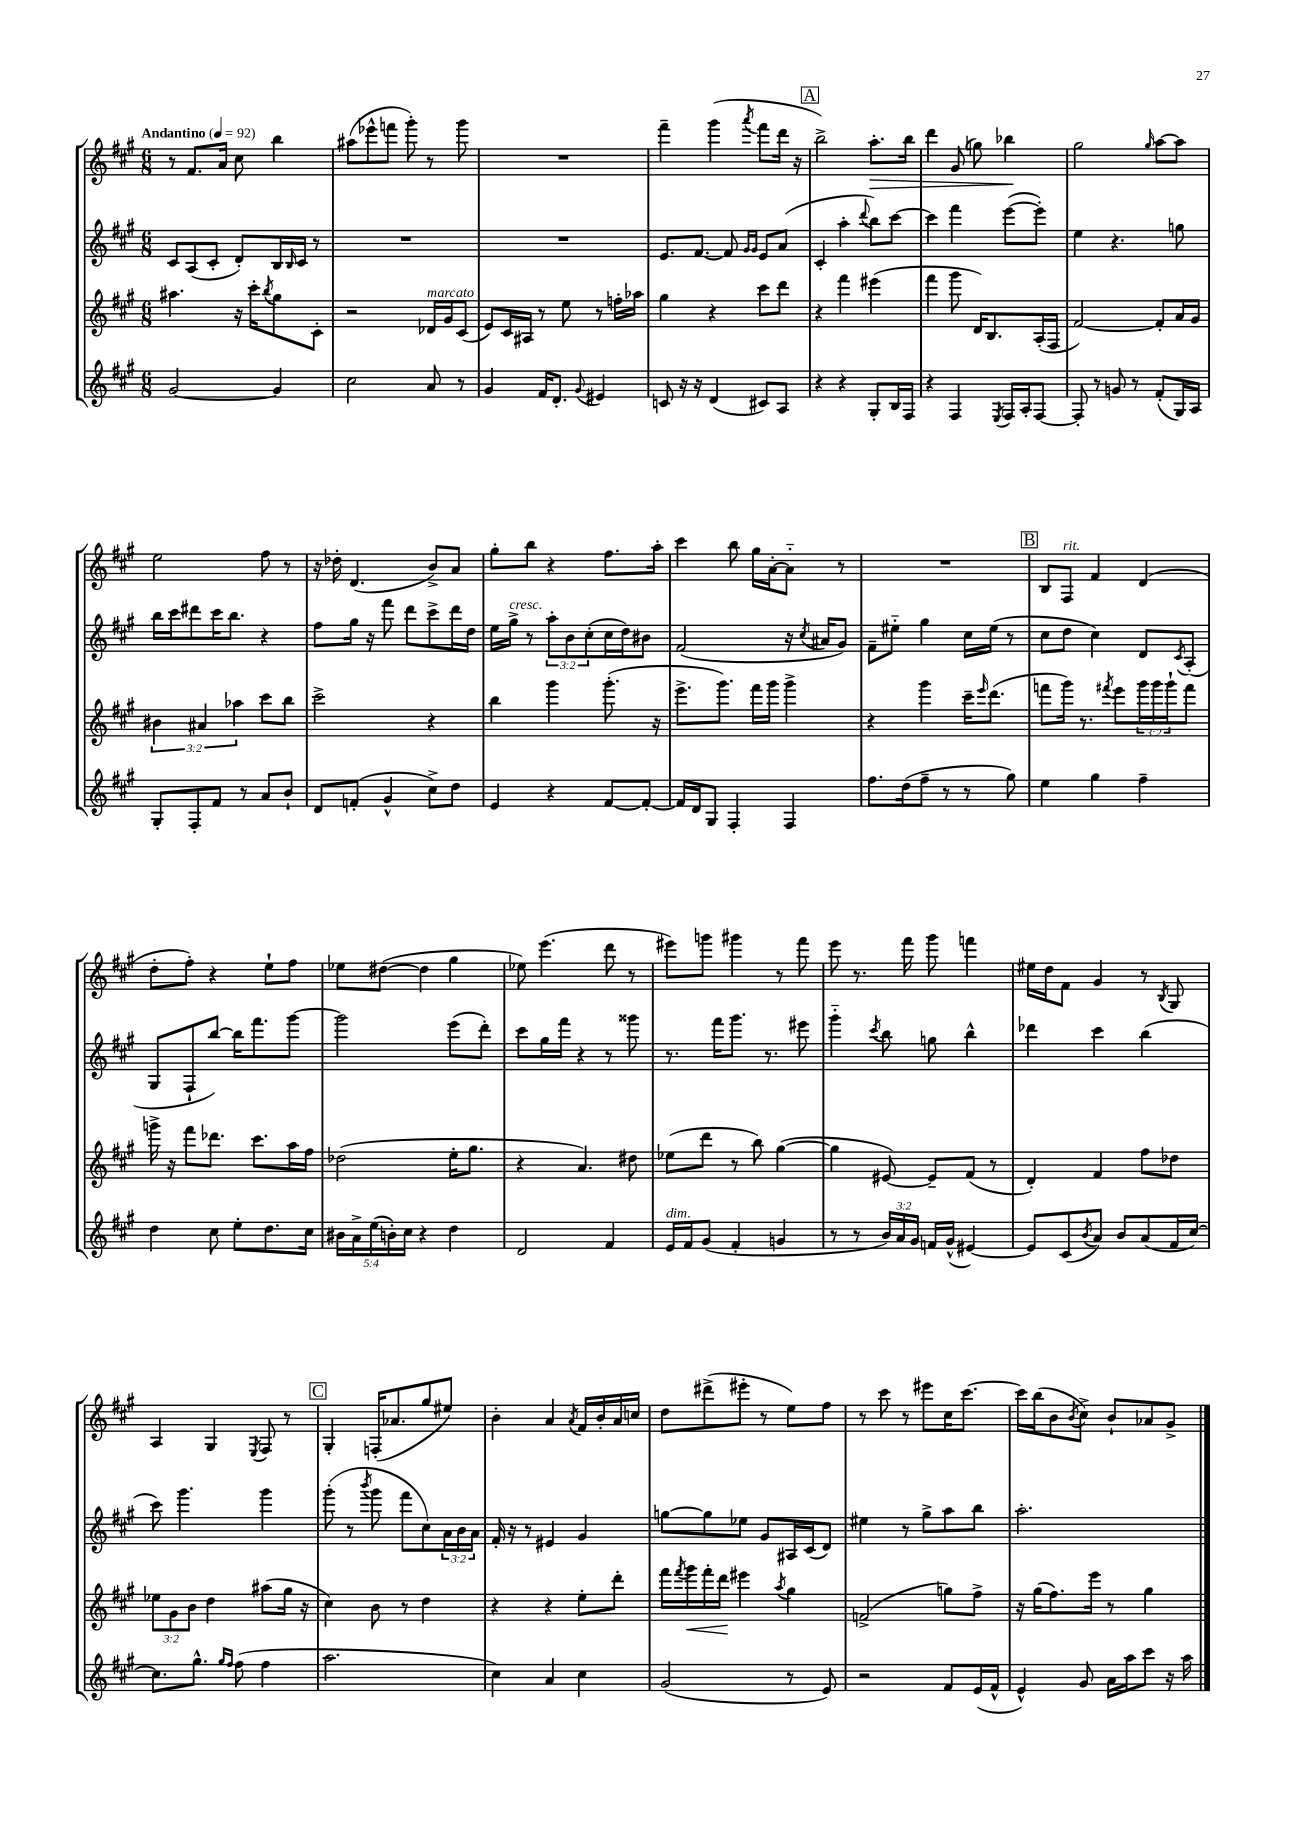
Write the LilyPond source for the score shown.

<<
\new StaffGroup <<
\new Staff = "s0" {
    \clef treble \key a \major \numericTimeSignature \time 6/8 \tempo "Andantino" 4 = 92
    r8 fis'8. a'16 cis''8 b''4 |
    ais''8( ees'''8-^ f'''8 gis'''8-.) r8 gis'''8 |
    R2. |
    fis'''4-- gis'''4( \acciaccatura { a'''8 } fis'''8 d'''16 r16 |
    \mark \markup { \box "A" } b''2->) a''8.-.\> b''16 |
    d'''4 gis'8( g''8) bes''4\! |
    gis''2 \grace { gis''16 } a''8~ a''8 |
    e''2 fis''8 r8 |
    r16 des''16-. d'4.( b'8->) a'8 |
    gis''8-. b''8 r4 fis''8. a''16-. |
    cis'''4 b''8 gis''16 a'16~-. a'8-_ r8 |
    R2. |
    \mark \markup { \box "B" } b8 fis8^\markup { \italic "rit." } fis'4 d'4( |
    d''8-. fis''8-.) r4 e''8-! fis''8 |
    ees''8 dis''8~( dis''4 gis''4 |
    ees''8) e'''4.( d'''8 r8 |
    eis'''8) g'''8 gis'''4 r8 fis'''8 |
    e'''8 r8. fis'''16 gis'''8 f'''4 |
    eis''16 d''16 fis'8 gis'4 r8 \acciaccatura { b8 } gis8 |
    a4 gis4 \acciaccatura { e8 } fis8 r8 |
    \mark \markup { \box "C" } gis4-. f16-.( aes'8. gis''8 eis''8) |
    b'4-. a'4 \acciaccatura { a'8 } fis'16 b'16-. a'16 c''16 |
    d''8 dis'''8->( eis'''8-. r8 e''8) fis''8 |
    r8 cis'''8 r8 eis'''8 cis''16 cis'''8.~ |
    cis'''16 b''16( b'8 \acciaccatura { b'8 } cis''8->) b'8-! aes'8 gis'8-> \bar "|." |
}
\new Staff = "s1" {
    \clef treble \key a \major \numericTimeSignature \time 6/8 \override Staff.TupletNumber.text = #tuplet-number::calc-fraction-text
    cis'8 a8( cis'8-. d'8-.) b16 \grace { b16 } cis'16 r8 |
    R2. |
    R2. |
    e'8. fis'8.~ fis'8 \grace { gis'16 gis'16 } e'8 a'8( |
    \mark \markup { \box "A" } cis'4-. a''4-. \appoggiatura { d'''8 } b''8) cis'''8~ |
    cis'''4 fis'''4 e'''8~( e'''8-.) |
    e''4 r4. g''8 |
    b''16 cis'''16 dis'''8 cis'''16 b''8. r4 |
    fis''8 gis''16 r16 fis'''8 d'''8 cis'''8-> d'''16 d''16 |
    e''16 gis''16->^\markup { \italic "cresc." } r8 \tuplet 3/2 { a''8-. b'8 cis''8-.( } cis''16 d''16) bis'8 |
    fis'2( r16 \acciaccatura { cis''8 } ais'16 gis'8) |
    fis'8-- eis''8-_ gis''4 cis''16 eis''16( r8 |
    \mark \markup { \box "B" } cis''8 d''8 cis''4) d'8 \acciaccatura { cis'8 } a8-.( |
    gis8 fis8-! b''8~) b''16 fis'''8. gis'''8~ |
    gis'''2 e'''8( d'''8-.) |
    cis'''8 gis''16 fis'''16 r4 r8 gisis'''8 |
    r8. fis'''16 gis'''8. r8. eis'''8 |
    gis'''4-_ \acciaccatura { cis'''8 } b''8 g''8 b''4-^ |
    des'''4 cis'''4 b''4( |
    cis'''8) gis'''4. gis'''4 |
    \mark \markup { \box "C" } gis'''8-.( r8 \acciaccatura { b'''8 } gis'''8 fis'''8 cis''8) \tuplet 3/2 { a'16 b'16 a'16 } |
    fis'16-. r16 r8 eis'4 gis'4 |
    g''8~ g''8 ees''8 gis'8 ais16 cis'16( d'8) |
    eis''4 r8 gis''8-> a''8 b''8 |
    a''2.-. \bar "|." |
}
\new Staff = "s2" {
    \clef treble \key a \major \numericTimeSignature \time 6/8 \override Staff.TupletNumber.text = #tuplet-number::calc-fraction-text
    ais''4. r16 cis'''16-. \acciaccatura { b''8 } gis''8 cis'8-. |
    r2 des'16^\markup { \italic "marcato" } gis'16 cis'8( |
    e'8) cis'16 ais16 r8 e''8 r8 f''16-. aes''16 |
    gis''4 r4 cis'''8 d'''8 |
    \mark \markup { \box "A" } r4 fis'''4 eis'''4( |
    fis'''4 gis'''8 d'16) b8. a16-.( fis16 |
    fis'2~) fis'8-. a'16 gis'16 |
    \tuplet 3/2 { bis'4 ais'4 aes''4 } cis'''8 b''8 |
    cis'''2-> r4 |
    b''4 gis'''4 gis'''8.-.( r16 |
    e'''8.-> gis'''8.) fis'''16 gis'''16 gis'''4-> |
    r4 gis'''4 cis'''16-- \grace { e'''16 } d'''8.( |
    \mark \markup { \box "B" } f'''8 gis'''16) r8. \acciaccatura { fis'''8 } e'''8 \tuplet 3/2 { gis'''16 gis'''16 gis'''16-! } fis'''8 |
    g'''16-> r16 fis'''8 des'''8. cis'''8. a''16 fis''16 |
    des''2( e''16-. gis''8. |
    r4 a'4.) dis''8 |
    ees''8( d'''8 r8 b''8) gis''4~( |
    gis''4 eis'8~) eis'8-- fis'8( r8 |
    d'4-.) fis'4 fis''8 des''8 |
    \tuplet 3/2 { ees''8 gis'8 b'8 } d''4 ais''8( gis''16 r16 |
    \mark \markup { \box "C" } cis''4) b'8 r8 d''4 |
    r4 r4 e''8-. d'''8-. |
    fis'''16 \acciaccatura { fis'''8 } gis'''16\< fis'''16-. d'''16\! eis'''4 \acciaccatura { a''8 } gis''4 |
    f'2->( g''8) fis''8-> |
    r16 gis''16( fis''8.) e'''16 r8 gis''4 \bar "|." |
}
\new Staff = "s3" {
    \clef treble \key a \major \numericTimeSignature \time 6/8 \override Staff.TupletNumber.text = #tuplet-number::calc-fraction-text
    gis'2~ gis'4 |
    cis''2 a'8 r8 |
    gis'4 fis'16 d'8.-. \appoggiatura { gis'8 } eis'4 |
    c'8 r16 r16 d'4( cis'8) a8 |
    \mark \markup { \box "A" } r4 r4 gis8-. b16 fis16 |
    r4 fis4 \acciaccatura { e8 } fis16 a16-. fis8~ |
    fis8-. r8 g'8 r8 fis'8-.( gis16) a16 |
    gis8-. fis8-. fis'8 r8 a'8 b'8-! |
    d'8 f'8-.( gis'4-^ cis''8->) d''8 |
    e'4 r4 fis'8~ fis'8~-. |
    fis'16 d'16 gis8 fis4-. fis4 |
    fis''8. d''16( fis''8-- r8 r8 gis''8) |
    \mark \markup { \box "B" } e''4 gis''4 fis''4-- |
    d''4 cis''8 e''8-. d''8. cis''16 |
    \tuplet 5/4 { bis'16 a'16-> e''16( b'16-.) cis''16 } r4 d''4 |
    d'2 fis'4 |
    e'16^\markup { \italic "dim." } fis'16 gis'8( fis'4-. g'4 |
    r8 r8 \tuplet 3/2 { b'16) a'16 gis'16 } f'16 gis'16-^( eis'4~) |
    eis'8 cis'8( \acciaccatura { b'8 } a'8) b'8 a'8( fis'16 cis''16~) |
    cis''8. gis''8.-^ \grace { gis''16 fis''16 } fis''8( fis''4 |
    \mark \markup { \box "C" } a''2. |
    cis''4) a'4 cis''4 |
    gis'2( r8 e'8) |
    r2 fis'8 e'16( fis'16-^ |
    e'4-^) gis'8 a'16 a''16 cis'''8 r16 a''16 \bar "|." |
}
>>
>>
\layout { \context { \Score \remove "Bar_number_engraver" } }
